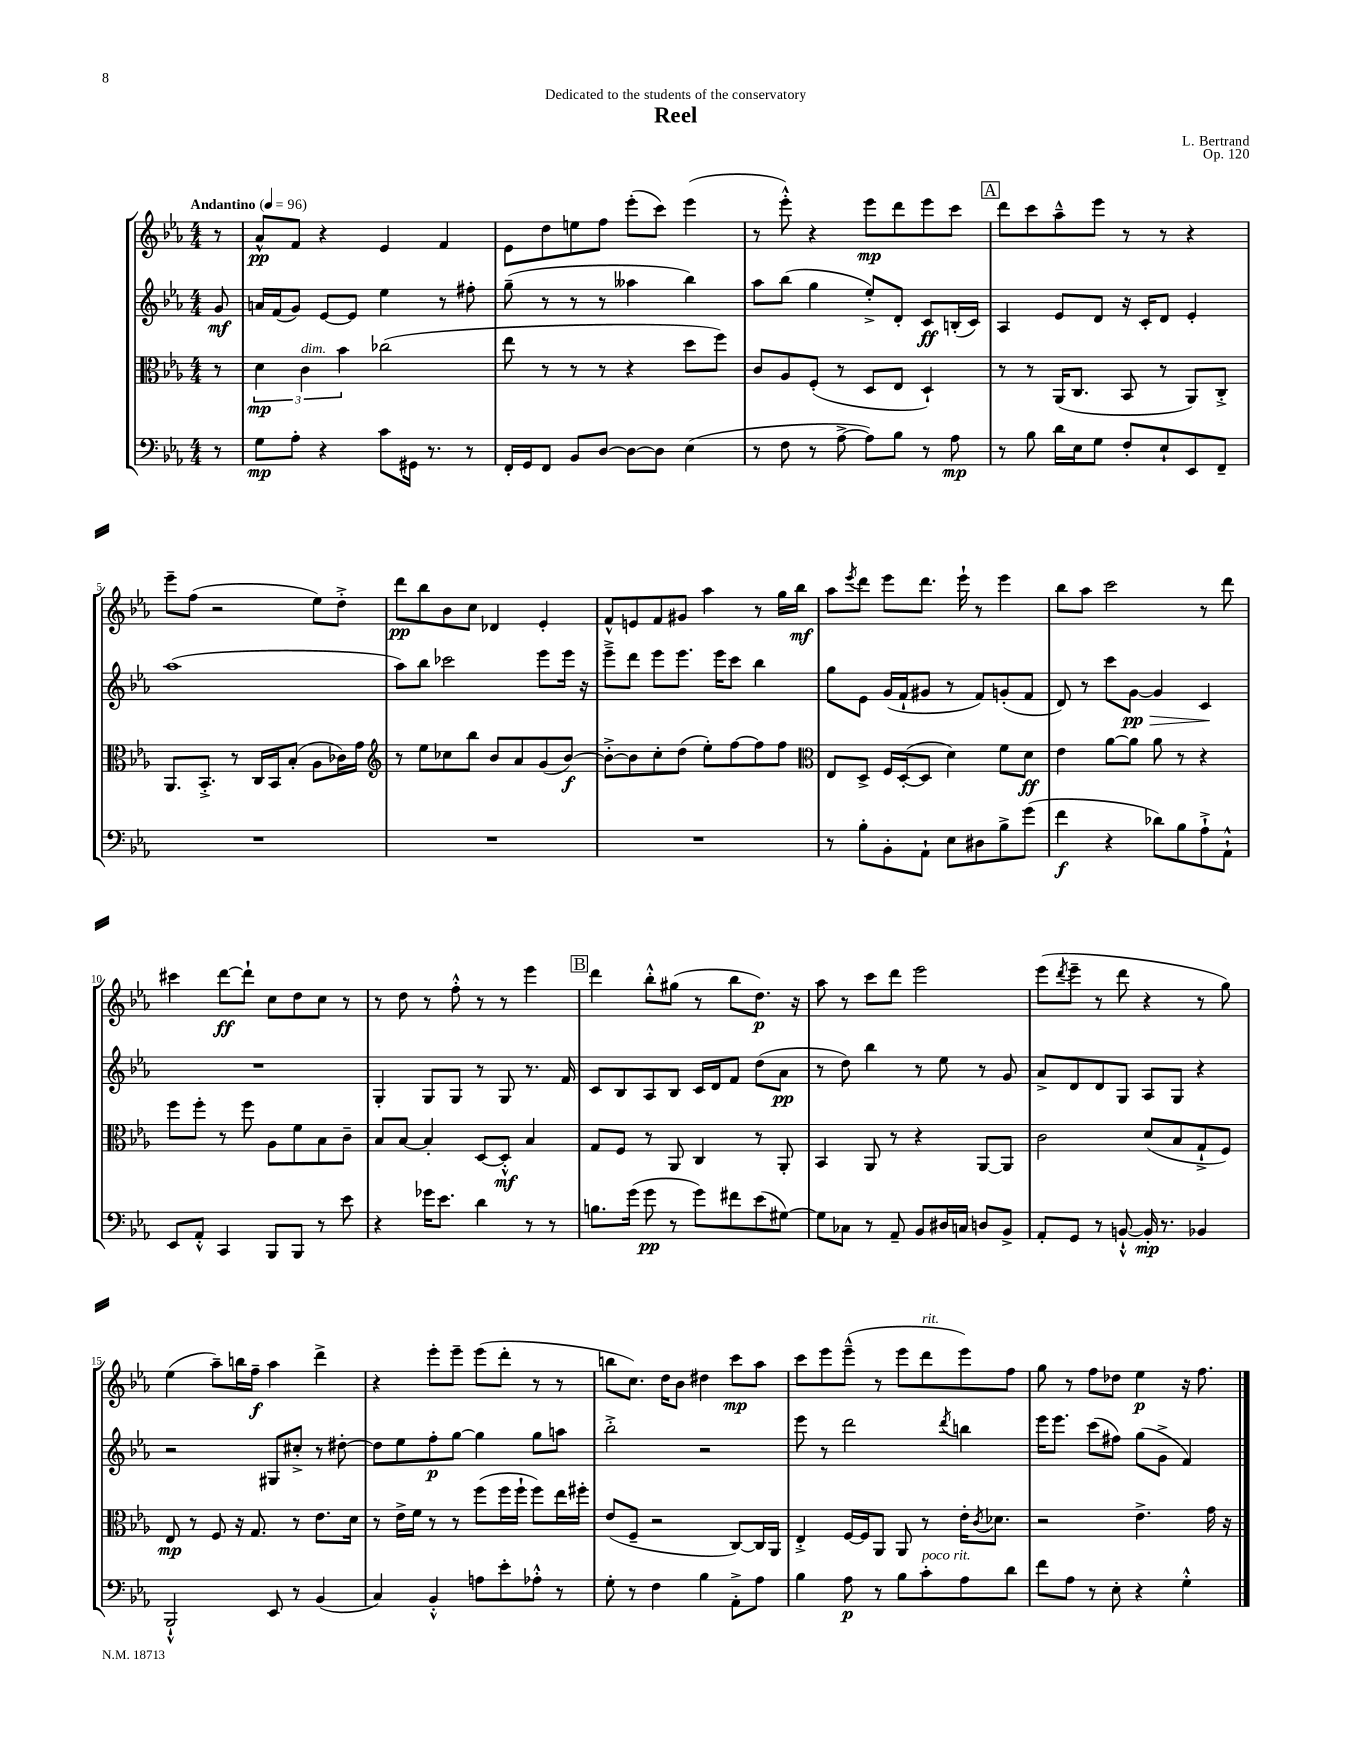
\header { title = "Reel" composer = "L. Bertrand" dedication = "Dedicated to the students of the conservatory" opus = "Op. 120" }
<<
\new StaffGroup <<
\new Staff = "s0" {
    \clef treble \key ees \major \numericTimeSignature \time 4/4 \partial 8 \tempo "Andantino" 4 = 96
    r8 |
    aes'8-^\pp f'8 r4 ees'4 f'4 |
    ees'8 d''8 e''8 f''8 ees'''8-.( c'''8) ees'''4( |
    r8 ees'''8-.-^) r4 ees'''8\mp d'''8 ees'''8 c'''8 |
    \mark \markup { \box "A" } d'''8 c'''8 aes''8---^ ees'''8 r8 r8 r4 |
    ees'''8-- f''8( r2 ees''8) d''8-.-> |
    d'''8\pp bes''8 bes'8 c''8 des'4 ees'4-. |
    f'8-^ e'8 f'8 gis'8 aes''4 r8 g''16 bes''16\mf |
    aes''8 \acciaccatura { ees'''8 } d'''8 ees'''8 d'''8. ees'''16-! r8 ees'''4 |
    bes''8 aes''8 c'''2 r8 d'''8 |
    cis'''4 d'''8~\ff d'''8-! c''8 d''8 c''8 r8 |
    r8 d''8 r8 f''8-.-^ r8 r8 ees'''4 |
    \mark \markup { \box "B" } d'''4 bes''8-.-^ gis''8( r8 bes''8 d''8.\p) r16 |
    aes''8 r8 c'''8 d'''8 ees'''2 |
    ees'''8( \acciaccatura { d'''8 } ees'''8-- r8 d'''8 r4 r8 g''8) |
    ees''4( aes''8--) b''16 f''16--\f aes''4 d'''4-> |
    r4 ees'''8-. ees'''8-- ees'''8( d'''8-. r8 r8 |
    b''8 c''8.) d''16 bes'8 dis''4 c'''8\mp aes''8 |
    c'''8 ees'''8 ees'''8---^( r8 ees'''8 d'''8^\markup { \italic "rit." } ees'''8) f''8 |
    g''8 r8 f''8 des''8 ees''4\p r16 f''8. \bar "|." |
}
\new Staff = "s1" {
    \clef treble \key ees \major \numericTimeSignature \time 4/4 \partial 8
    g'8\mf |
    a'16 f'16( g'8) ees'8~ ees'8 ees''4 r8 fis''8-. |
    g''8--( r8 r8 r8 aeses''4 bes''4) |
    aes''8 bes''8( g''4 ees''8-.->) d'8-. c'8\ff b16-.( c'16) |
    \mark \markup { \box "A" } aes4 ees'8 d'8 r16 c'16-. d'8 ees'4-. |
    aes''1( |
    aes''8) bes''8 ces'''2 ees'''8 ees'''16 r16 |
    ees'''8---> d'''8 ees'''8 ees'''8. ees'''16 c'''8 bes''4 |
    g''8 ees'8 g'16( f'16-! gis'8 r8 f'8) g'8-.( f'8 |
    d'8) r8 c'''8 g'8~\pp\> g'4 c'4\! |
    R1 |
    g4-. g8 g8 r8 g8 r8. f'16 |
    \mark \markup { \box "B" } c'8 bes8 aes8 bes8 c'16 d'16 f'8 d''8( aes'8\pp |
    r8 d''8) bes''4 r8 ees''8 r8 g'8 |
    aes'8-> d'8 d'8 g8 aes8 g8 r4 |
    r2 gis8 cis''8-.-> r8 dis''8~-. |
    dis''8 ees''8 f''8-.\p g''8~ g''4 g''8 a''8 |
    bes''2-.-> r2 |
    ees'''8 r8 d'''2 \acciaccatura { d'''8 } b''4 |
    ees'''16 ees'''8. c'''8( fis''8) g''8( g'8-> f'4) \bar "|." |
}
\new Staff = "s2" {
    \clef alto \key ees \major \numericTimeSignature \time 4/4 \partial 8
    r8 |
    \tuplet 3/2 { d'4\mp c'4^\markup { \italic "dim." } bes'4 } ces''2( |
    ees''8 r8 r8 r8 r4 d''8 f''8) |
    c'8 aes8 f8-.( r8 d8 ees8 d4-!) |
    \mark \markup { \box "A" } r8 r8 aes,16( c8. bes,8 r8 aes,8) c8-.-> |
    aes,8. bes,8.-.-> r8 c16 bes,16 bes8-.( aes8 ces'16) g'16 |
    \clef treble r8 ees''8 ces''8 bes''8 bes'8 aes'8 g'8( bes'8~\f) |
    bes'8~-.-> bes'8 c''8-. d''8( ees''8-.) f''8~ f''8 f''8 |
    \clef alto ees8 d8-> f16 d16~-.( d8 d'4) f'8 d'8\ff |
    ees'4 aes'8~ aes'8 aes'8 r8 r4 |
    f''8 f''8-. r8 f''8 aes8 f'8 bes8 c'8-- |
    bes8 bes8~ bes4-. d8~ d8-.-^\mf bes4 |
    \mark \markup { \box "B" } g8 f8 r8 aes,8 c4 r8 aes,8-. |
    bes,4 aes,8 r8 r4 aes,8~ aes,8 |
    c'2 d'8( bes8 g8-!-> f8) |
    ees8\mp r8 f8 r16 g8. r8 ees'8. d'16 |
    r8 ees'16-> f'16 r8 r8 f''8( f''16 f''16-! f''8) ees''16 fis''16-. |
    ees'8( f8-- r2 c8~) c16 aes,16 |
    ees4-.-> f16~ f16 aes,8 aes,8 r8 ees'16-. \acciaccatura { c'8 } des'8. |
    r2 ees'4.-> g'16 r16 \bar "|." |
}
\new Staff = "s3" {
    \clef bass \key ees \major \numericTimeSignature \time 4/4 \partial 8
    r8 |
    g8\mp aes8-. r4 c'8 gis,16 r8. r8 |
    f,16-. g,16 f,8 bes,8 d8~ d8~ d8 ees4( |
    r8 f8 r8 aes8~-> aes8) bes8 r8 aes8\mp |
    \mark \markup { \box "A" } r8 bes8 d'16 ees16 g8 f8-. ees8-! ees,8 f,8-- |
    R1 |
    R1 |
    R1 |
    r8 bes8-. bes,8-. aes,8-! ees8 dis8 bes8-> g'8( |
    f'4\f r4 des'8) bes8 aes8-!-> aes,8-!-^ |
    ees,8 aes,8-.-^ c,4 bes,,8 bes,,8 r8 ees'8 |
    r4 ges'16 ees'8. d'4 r8 r8 |
    \mark \markup { \box "B" } b8. g'16( g'8\pp r8 g'8) fis'8 ees'8( gis8~) |
    gis8 ces8 r8 aes,8-- bes,8 dis16 c16 d8 bes,8-> |
    aes,8-. g,8 r8 b,8~-!-^ b,16-.\mp r8. bes,4 |
    bes,,2-!-^ ees,8 r8 bes,4( |
    c4) bes,4-.-^ a8 ees'8-. aes8-.-^ r8 |
    g8-. r8 f4 bes4 aes,8-.-> aes8 |
    bes4 aes8\p r8 bes8 c'8-.^\markup { \italic "poco rit." } aes8 d'8 |
    f'8 aes8 r8 ees8-. r4 g4-.-^ \bar "|." |
}
>>
>>
